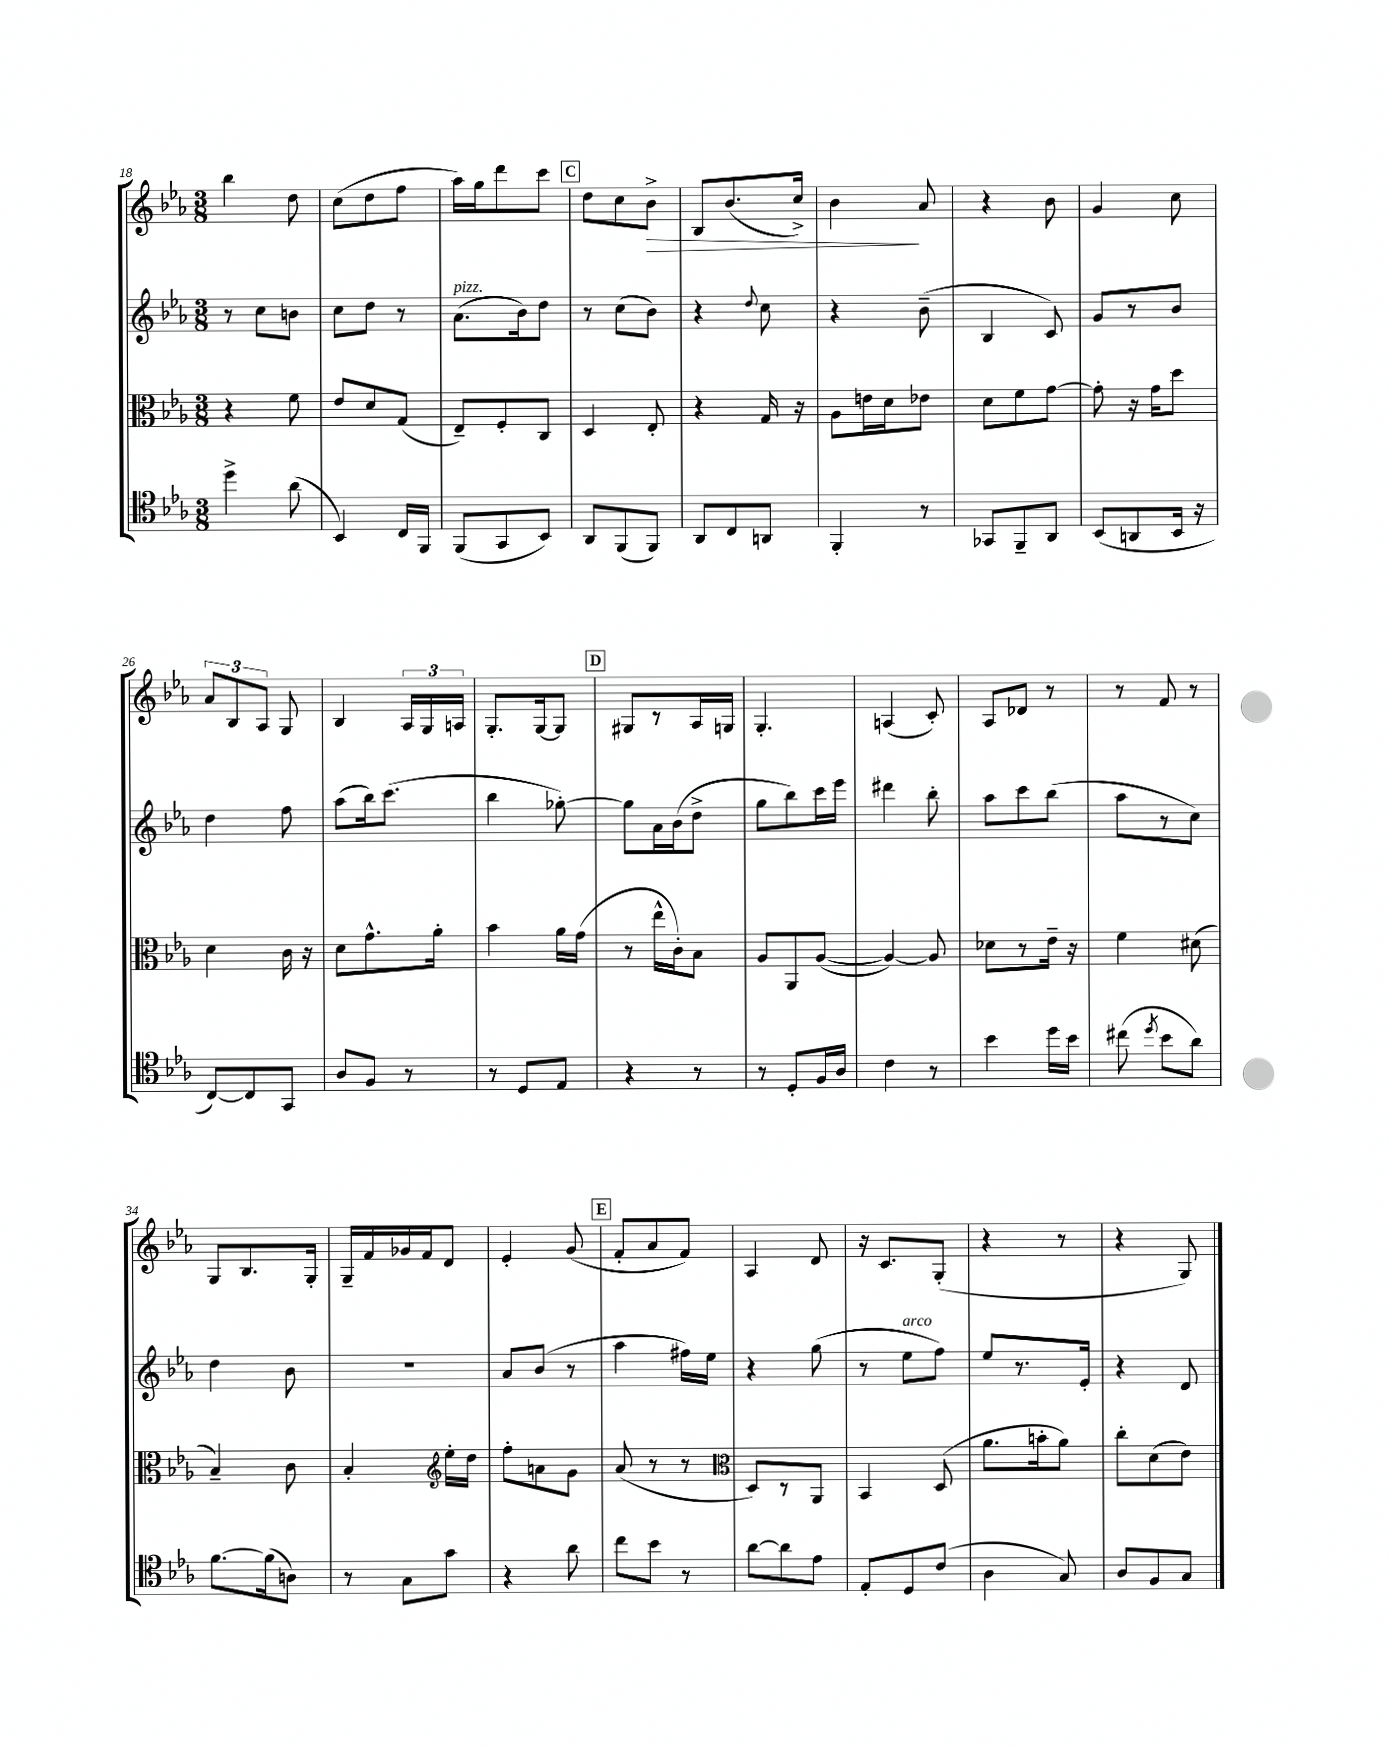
<<
\new StaffGroup <<
\new Staff = "s0" {
    \clef treble \key ees \major \numericTimeSignature \time 3/8
    \autoBeamOff bes''4 d''8 |
    c''8[( d''8 f''8] |
    aes''16[) g''16 d'''8 c'''8] |
    \mark \markup { \box "C" } d''8[ c''8 bes'8]->\> |
    bes8[ bes'8.( c''16]->) |
    bes'4\! aes'8 |
    r4 bes'8 |
    g'4 c''8 |
    \tuplet 3/2 { aes'8[ bes8 aes8] } g8 |
    bes4 \tuplet 3/2 { aes16[ g16 a16] } |
    g8.[-. g16~ g8] |
    \mark \markup { \box "D" } gis8[ r8 aes16 g16] |
    g4.-. |
    a4( c'8-.) |
    aes8[ des'8] r8 |
    r8 f'8 r8 |
    g8[ bes8. g16]-. |
    g16[-- f'16 ges'16 f'16 d'8] |
    ees'4-. g'8( |
    \mark \markup { \box "E" } f'8[-. aes'8 f'8]) |
    aes4 d'8 |
    r16 c'8.[ g8]-.( |
    r4 r8 |
    r4 g8) \bar "|." |
}
\new Staff = "s1" {
    \clef treble \key ees \major \numericTimeSignature \time 3/8
    \autoBeamOff r8 c''8[ b'8] |
    c''8[ d''8] r8 |
    aes'8.[^\markup { \italic "pizz." }( bes'16) d''8] |
    \mark \markup { \box "C" } r8 c''8[( bes'8]) |
    r4 \appoggiatura { d''8 } c''8 |
    r4 bes'8--( |
    bes4 c'8) |
    g'8[ r8 bes'8] |
    d''4 f''8 |
    aes''8[( bes''16) c'''8.]( |
    bes''4 ges''8~-.) |
    \mark \markup { \box "D" } ges''8[ aes'16 bes'16( d''8]-> |
    g''8[ bes''8) c'''16 ees'''16] |
    dis'''4 bes''8-. |
    aes''8[ c'''8 bes''8]( |
    aes''8[ r8 c''8]) |
    d''4 bes'8 |
    R4. |
    aes'8[ bes'8]( r8 |
    \mark \markup { \box "E" } aes''4 fis''16[) ees''16] |
    r4 g''8( |
    r8 ees''8[^\markup { \italic "arco" } f''8]) |
    ees''8[ r8. ees'16]-. |
    r4 d'8 \bar "|." |
}
\new Staff = "s2" {
    \clef alto \key ees \major \numericTimeSignature \time 3/8
    \autoBeamOff r4 f'8 |
    ees'8[ d'8 g8]( |
    ees8[--) f8-. c8] |
    \mark \markup { \box "C" } d4 ees8-. |
    r4 g16 r16 |
    aes8[ e'16 d'16 ees'8] |
    d'8[ f'8 g'8]~ |
    g'8-. r16 g'16[ d''8] |
    d'4 c'16 r16 |
    d'8[ g'8.-^ aes'16]-. |
    bes'4 aes'16[ g'16]( |
    \mark \markup { \box "D" } r8 ees''16[-^ c'16-.) bes8] |
    aes8[ aes,8 aes8]~( |
    aes4~) aes8 |
    des'8[ r8 ees'16]-- r16 |
    f'4 dis'8( |
    bes4--) c'8 |
    bes4-. \clef treble ees''16[-. d''16] |
    f''8[-. a'8 g'8] |
    \mark \markup { \box "E" } aes'8( r8 r8 |
    \clef alto d8[) r8 aes,8] |
    bes,4 d8( |
    aes'8.[ b'16-. aes'8]) |
    c''8[-. d'8( ees'8]) \bar "|." |
}
\new Staff = "s3" {
    \clef tenor \key ees \major \numericTimeSignature \time 3/8
    \autoBeamOff d''4-> aes'8( |
    bes,4) c16[ f,16] |
    f,8[( g,8 bes,8]) |
    \mark \markup { \box "C" } aes,8[ f,8( f,8]) |
    aes,8[ c8 a,8] |
    f,4-. r8 |
    ges,8[ f,8-- aes,8] |
    bes,8[( a,8 bes,16] r16 |
    c8[~) c8 g,8] |
    aes8[ f8] r8 |
    r8 d8[ ees8] |
    \mark \markup { \box "D" } r4 r8 |
    r8 d8[-. f16 aes16] |
    c'4 r8 |
    bes'4 d''16[ bes'16] |
    cis''8( \acciaccatura { d''8 } bes'8[ aes'8]) |
    f'8.[~ f'16( a8]) |
    r8 g8[ g'8] |
    r4 aes'8 |
    \mark \markup { \box "E" } c''8[ bes'8] r8 |
    aes'8[~ aes'8 ees'8] |
    ees8[-. d8 c'8]( |
    aes4 g8) |
    aes8[ f8 g8] \bar "|." |
}
>>
>>
\layout { \context { \Score currentBarNumber = #18 } }
